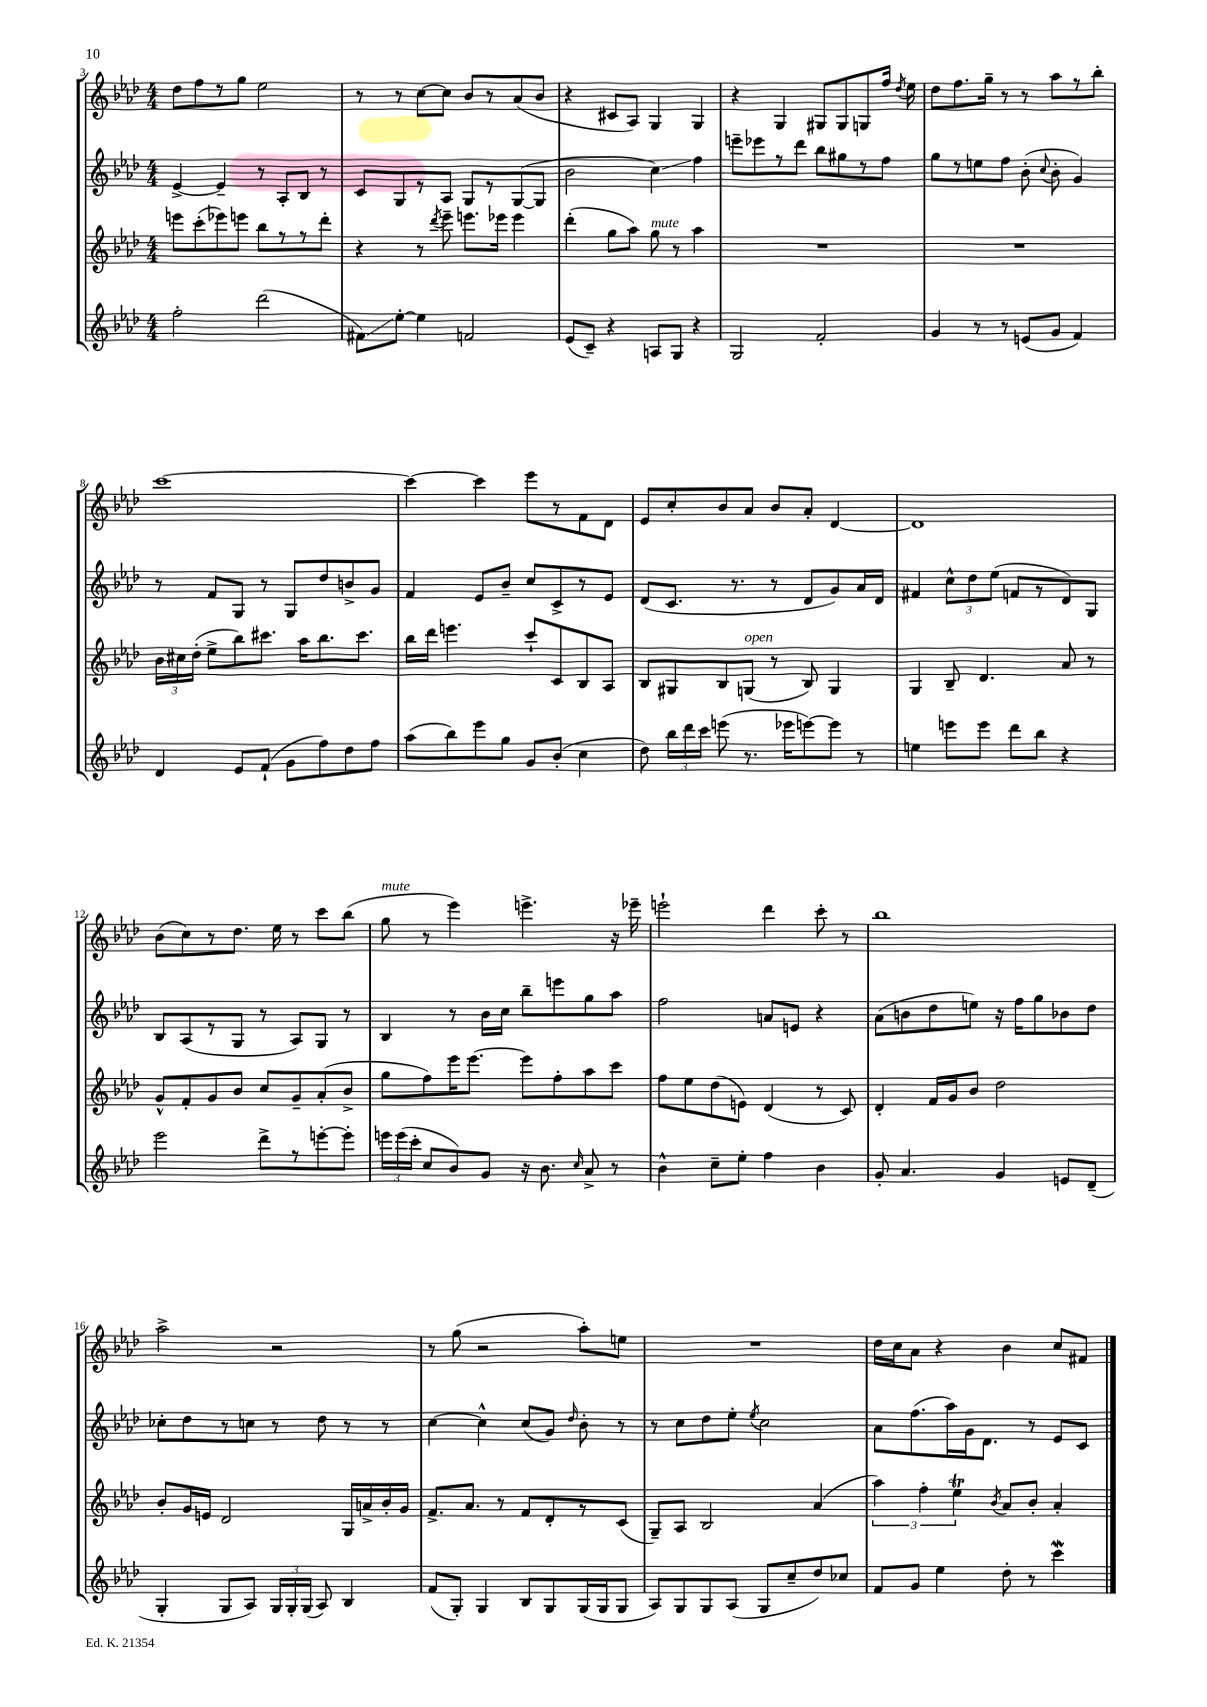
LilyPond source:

<<
\new StaffGroup <<
\new Staff = "s0" {
    \clef treble \key aes \major \numericTimeSignature \time 4/4
    \autoBeamOff des''8[ f''8 r8 g''8] ees''2 |
    r8 r8 c''8[~ c''8] bes'8[ r8 aes'8( bes'8] |
    r4 cis'8[ aes8]) g4 g4 |
    r4 g4 gis8[ gis8 g8 f''16] \acciaccatura { des''8 } ees''16 |
    des''8[ f''8. g''16]-- r8 r8 aes''8[ r8 bes''8]-. |
    c'''1~ |
    c'''4~ c'''4 ees'''8[ r8 f'8 des'8] |
    ees'8[ c''8-. bes'8 aes'8] bes'8[ aes'8]-. des'4~ |
    des'1 |
    bes'8[( c''8) r8 des''8.] ees''16 r8 c'''8[ bes''8]( |
    g''8^\markup { \italic "mute" } r8 ees'''4) e'''4.-> r16 ees'''16-- |
    e'''2-! des'''4 c'''8-. r8 |
    bes''1 |
    aes''2-> r2 |
    r8 g''8( r2 aes''8[-.) e''8] |
    R1 |
    des''16[ c''16 aes'8] r4 bes'4 c''8[ fis'8] \bar "|." |
}
\new Staff = "s1" {
    \clef treble \key aes \major \numericTimeSignature \time 4/4
    \autoBeamOff ees'4~-> ees'4-- r8 aes8[-. bes8] r8 |
    c'8[ g8 r8 aes8] g8[ r8 g8~( g8] |
    bes'2 c''4\glissando) f''4 |
    e'''8[-- ees'''8 r8 des'''8] bes''8[ gis''8 r8 f''8] |
    g''8[ r8 e''8 f''8] bes'8-.( \appoggiatura { c''8 } bes'8-. g'4) |
    r8 f'8[ g8] r8 g8[ des''8 b'8-> g'8] |
    f'4 ees'8[ bes'8]-- c''8[ c'8-> r8 ees'8] |
    des'8[( c'8.] r8. r8 des'8[ g'8) aes'16 des'16] |
    fis'4 \tuplet 3/2 { c''8[-^ des''8 ees''8]( } f'8[ r8 des'8) g8] |
    bes8[ aes8( r8 g8] r8 aes8[) g8] r8 |
    bes4 r8 bes'16[ c''16] bes''8[-- e'''8 g''8 aes''8] |
    f''2 a'8[ e'8] r4 |
    aes'8[( b'8 des''8 e''8]) r16 f''16[ g''8 bes'8 des''8] |
    ces''8[-. des''8 r8 c''8] r8 des''8 r8 r8 |
    c''4~ c''4-^ c''8[( g'8]) \grace { des''16 } bes'8-. r8 |
    r8 c''8[ des''8 ees''8]-. \acciaccatura { ees''8 } c''2 |
    aes'8[ f''8.( aes''16) g'16 des'8.] r8 ees'8[ c'8] \bar "|." |
}
\new Staff = "s2" {
    \clef treble \key aes \major \numericTimeSignature \time 4/4
    \autoBeamOff e'''8[ c'''8-.( ees'''8) e'''8] bes''8[ r8 r8 des'''8]-. |
    r4 r8 \acciaccatura { des'''8 } ees'''8-- e'''8.[ ees'''16] ees'''4 |
    des'''4-.( g''8[ aes''8]) g''8^\markup { \italic "mute" } r8 aes''4 |
    R1 |
    R1 |
    \tuplet 3/2 { bes'16[ cis''16 des''16]-.( } ees''8[-> bes''8) cis'''8.] aes''16[ bes''8. cis'''8.] |
    bes''16[ des'''16] e'''4. c'''8[-! c'8 bes8 aes8] |
    bes8[ gis8 bes8 g8]^\markup { \italic "open" }( r8 bes8) g4 |
    g4 bes8-- des'4. aes'8 r8 |
    g'8[-^ f'8-. g'8 bes'8] c''8[ g'8-- aes'8-.( bes'8]-> |
    g''8[ f''8) ees'''16 ees'''8.]~ ees'''8[ f''8-. aes''8 c'''8] |
    f''8[ ees''8 des''8( e'8]) des'4( r8 c'8) |
    des'4-. f'16[ g'16 bes'8] des''2 |
    bes'8[-. g'16 e'16] des'2 g16[ a'16-> bes'16-. g'16] |
    f'8.[-> aes'8.] r8 f'8[ des'8-. r8 c'8]( |
    g8[--) aes8] bes2 aes'4( |
    \tuplet 3/2 { aes''4) f''4-. ees''4\trill } \acciaccatura { bes'8 } aes'8[ bes'8]-. aes'4-. \bar "|." |
}
\new Staff = "s3" {
    \clef treble \key aes \major \numericTimeSignature \time 4/4
    \autoBeamOff f''2-. des'''2( |
    fis'8[\glissando) ees''8]~-. ees''4 f'2 |
    ees'8[( c'8]--) r4 a8[ g8] r4 |
    g2 f'2-. |
    g'4 r8 r8 e'8[( g'8] f'4) |
    des'4 ees'8[ f'8]-!( g'8[ f''8) des''8 f''8] |
    aes''8[( bes''8) ees'''8 g''8] g'8[ bes'8]-.( c''4 |
    des''8) \tuplet 3/2 { bes''16[ des'''16 c'''16] } e'''8( r8. ees'''16[ e'''8~) e'''8] r8 |
    e''4 e'''8[ e'''8] des'''8[ bes''8] r4 |
    ees'''2 des'''8[-> r8 e'''8~-. e'''8]-. |
    \tuplet 3/2 { e'''16[ e'''16( c'''16]-. } c''8[ bes'8) g'8] r16 bes'8. \grace { c''16 } aes'8-> r8 |
    bes'4-^ c''8[-- ees''8]-. f''4 bes'4 |
    g'8-. aes'4. g'4 e'8[ des'8]--( |
    g4-. g8[ aes8]) \tuplet 3/2 { g16[ g16-. g16]( } aes8) bes4 |
    f'8[( g8]-.) g4 bes8[ g8 g16( g16 g8] |
    aes8[) g8 g8 aes8]( g8[ c''8-- des''8) ces''8] |
    f'8[ g'8] ees''4 des''8-. r8 c'''4\mordent \bar "|." |
}
>>
>>
\layout { \context { \Score currentBarNumber = #3 } }
